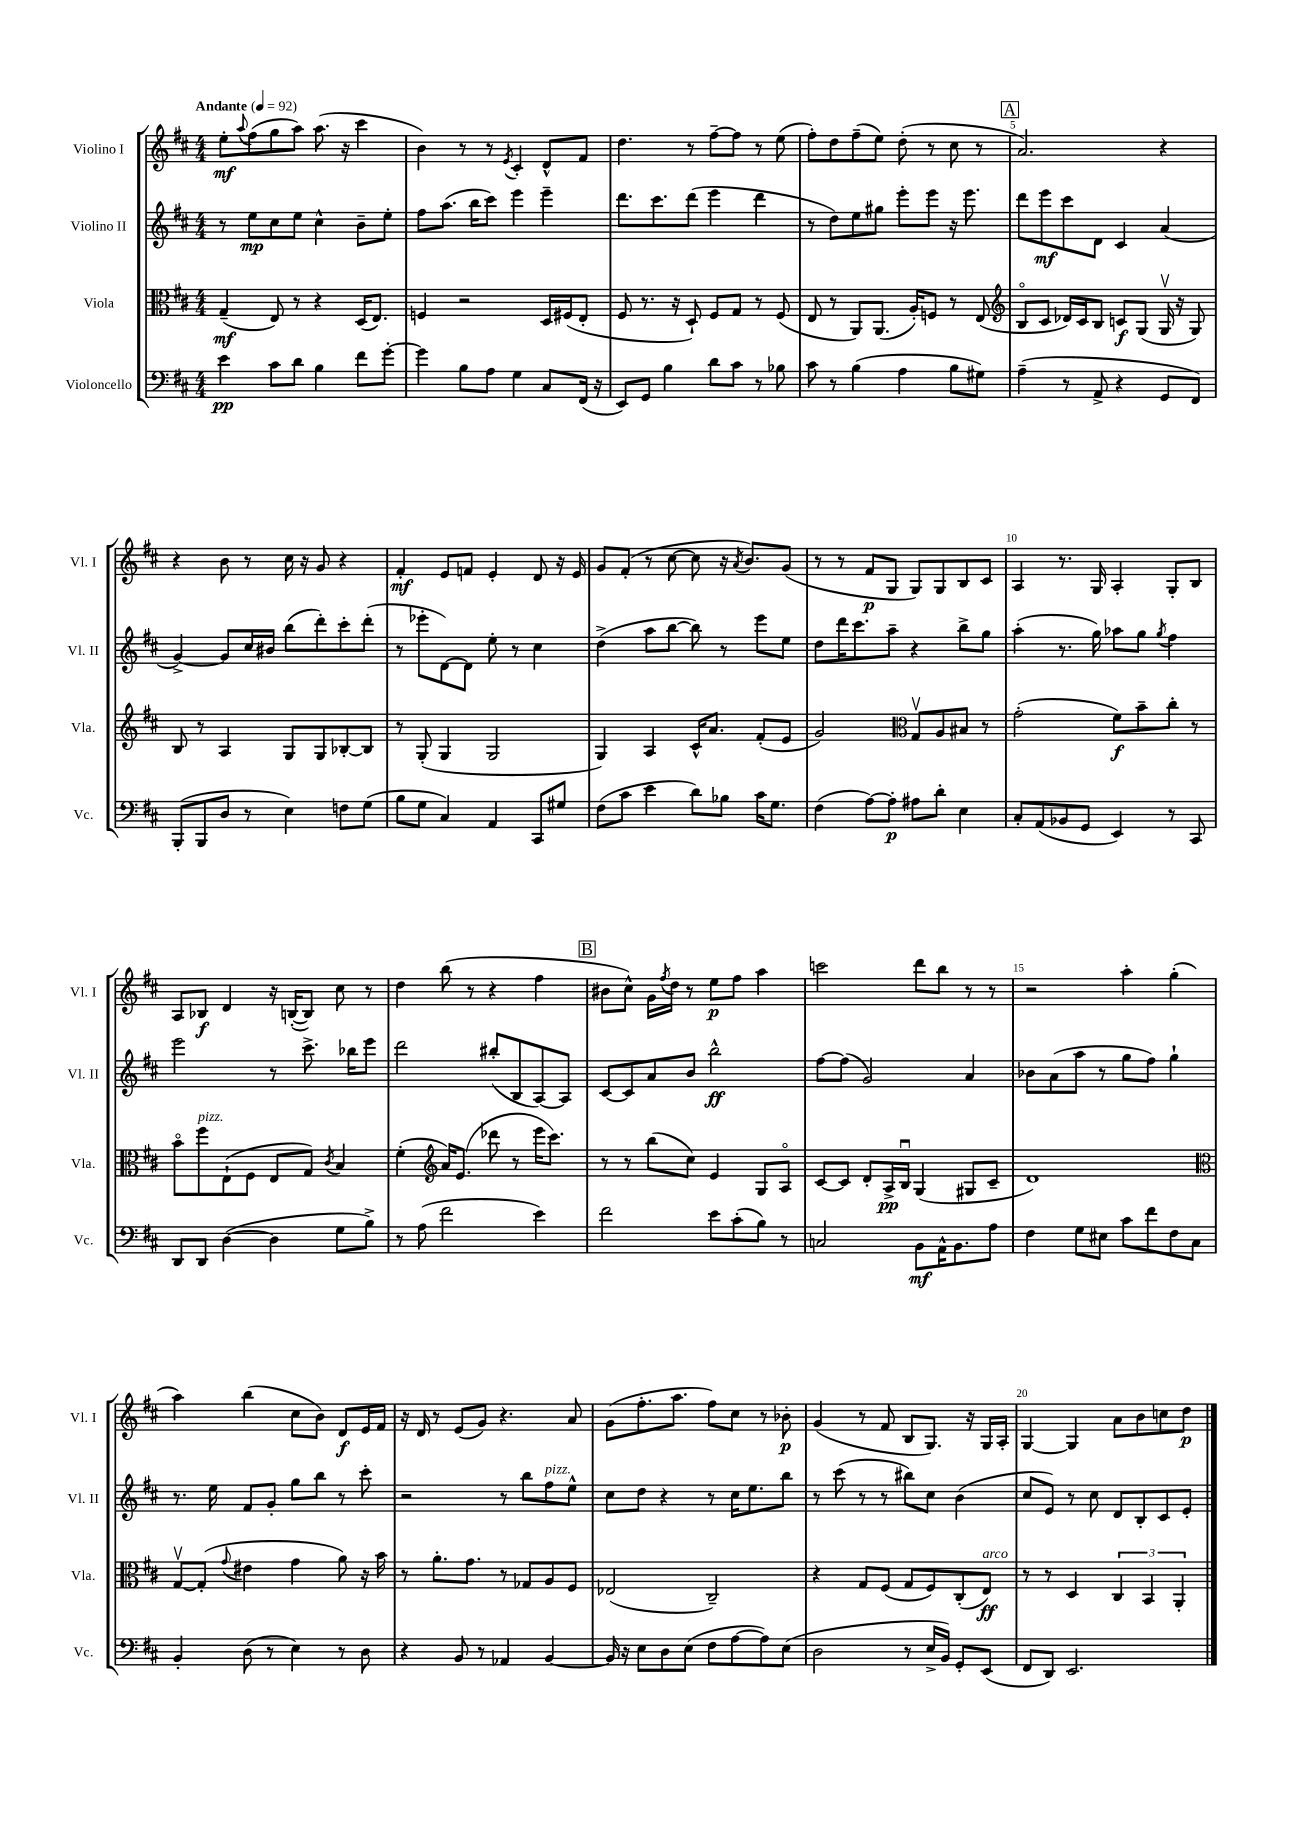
<<
\new StaffGroup <<
\new Staff = "s0" \with { instrumentName = "Violino I" shortInstrumentName = "Vl. I" } {
    \clef treble \key d \major \numericTimeSignature \time 4/4 \tempo "Andante" 4 = 92
    e''8-.\mf \appoggiatura { a''8 } fis''8( g''8 a''8) a''8.( r16 cis'''4 |
    b'4) r8 r8 \acciaccatura { e'8 } cis'4-. d'8-^ fis'8 |
    d''4. r8 fis''8~-- fis''8 r8 e''8( |
    fis''8-.) d''8 fis''8--( e''8) d''8-.( r8 cis''8 r8 |
    \mark \markup { \box "A" } a'2.) r4 |
    r4 b'8 r8 cis''16 r16 g'8 r4 |
    fis'4-.\mf e'8 f'8 e'4-. d'8 r16 e'16 |
    g'8 fis'8-.( r8 cis''8~ cis''8 r16 \acciaccatura { a'8 } b'8.) g'8( |
    r8 r8 fis'8\p g8 g8) g8 b8 cis'8 |
    a4 r8. g16 a4-. g8-. b8 |
    a8 bes8\f d'4 r16 b16~-.( b8) cis''8 r8 |
    d''4 b''8( r8 r4 fis''4 |
    \mark \markup { \box "B" } bis'8 cis''8-^) g'16 \acciaccatura { fis''8 } d''16 r8 e''8\p fis''8 a''4 |
    c'''2 d'''8 b''8 r8 r8 |
    r2 a''4-. g''4-.( |
    a''4) b''4( cis''8 b'8) d'8\f e'16 fis'16 |
    r16 d'16 r8 e'8( g'8) r4. a'8 |
    g'8( fis''8.-. a''8. fis''8) cis''8 r8 bes'8-.\p |
    g'4( r8 fis'8 b8 g8.) r16 g16 a16-. |
    g4~ g4 a'8 b'8 c''8 d''8\p \bar "|." |
}
\new Staff = "s1" \with { instrumentName = "Violino II" shortInstrumentName = "Vl. II" } {
    \clef treble \key d \major \numericTimeSignature \time 4/4
    r8 e''8\mp cis''8 e''8 cis''4-^ b'8-- e''8-. |
    fis''8 a''8.( b''16 cis'''8) e'''4 e'''4-- |
    d'''8. cis'''8. d'''8( e'''4 d'''4 |
    r8 d''8) e''8 gis''8 e'''8-. e'''8 r16 e'''8. |
    \mark \markup { \box "A" } d'''8 e'''8\mf cis'''8 d'8 cis'4 a'4( |
    g'4~->) g'8 cis''16 bis'16 b''8( d'''8-.) cis'''8-. d'''8-.( |
    r8 ees'''8-. d'8~) d'8 e''8-. r8 cis''4 |
    d''4->( a''8 b''8~ b''8) r8 e'''8 e''8 |
    d''8 d'''16 cis'''8. a''8-- r4 b''8-> g''8 |
    a''4-.( r8. g''16) aes''8 g''8 \acciaccatura { g''8 } fis''4 |
    e'''2 r8 cis'''8.-> bes''16 e'''8 |
    d'''2 bis''8-.( b8 a8~) a8 |
    \mark \markup { \box "B" } cis'8~ cis'8 a'8 b'8 b''2-^\ff |
    fis''8~ fis''8( g'2) a'4 |
    bes'8 a'8( a''8 r8 g''8 fis''8) g''4-! |
    r8. e''16 fis'8 g'8-. g''8 b''8 r8 cis'''8-. |
    r2 r8 b''8 fis''8^\markup { \italic "pizz." } e''8-^ |
    cis''8 d''8 r4 r8 cis''16 e''8. b''8 |
    r8 cis'''8( r8 r8 bis''8) cis''8 b'4( |
    cis''8 e'8) r8 cis''8 d'8 b8-. cis'8 e'8-. \bar "|." |
}
\new Staff = "s2" \with { instrumentName = "Viola" shortInstrumentName = "Vla." } {
    \clef alto \key d \major \numericTimeSignature \time 4/4
    g4--\mf( e8) r8 r4 d16( e8.) |
    f4 r2 d16 fis16( e8-. |
    fis8 r8. r16 d8-!) fis8 g8 r8 fis8( |
    e8 r8 a,8) a,8.( a16-.) f8 r8 e8( |
    \mark \markup { \box "A" } \clef treble b8\flageolet cis'8 des'16) cis'16 b8 c'8\f g8( g16\upbow r16 g8) |
    b8 r8 a4 g8 g8 bes8~-. bes8 |
    r8 g8-.( g4 g2 |
    g4) a4 cis'16-^ a'8. fis'8-.( e'8 |
    g'2) \clef alto g8\upbow a8 bis8 r8 |
    g'2-.( fis'8\f) b'8-- cis''8-. r8 |
    b'8\flageolet fis''8^\markup { \italic "pizz." } e8-!( fis8 e8 g8) \acciaccatura { cis'8 } b4 |
    fis'4-.( \clef treble a'16) e'8.( des'''8 r8 e'''16 cis'''8.) |
    \mark \markup { \box "B" } r8 r8 b''8( cis''8) e'4 g8 a8\flageolet |
    cis'8~ cis'8 d'8-. a16->\pp b16\downbow g4( gis8 cis'8-- |
    d'1) |
    \clef alto g8~\upbow g8-.( \appoggiatura { g'8 } eis'4 g'4 a'8) r16 b'16 |
    r8 a'8.-. g'8. r8 ges8 a8 fis8 |
    ees2( cis2--) |
    r4 g8 fis8( g8 fis8) cis8-.( e8\ff^\markup { \italic "arco" }) |
    r8 r8 d4 \tuplet 3/2 { cis4 b,4 a,4-. } \bar "|." |
}
\new Staff = "s3" \with { instrumentName = "Violoncello" shortInstrumentName = "Vc." } {
    \clef bass \key d \major \numericTimeSignature \time 4/4
    e'4\pp cis'8 d'8 b4 fis'8 g'8~-. |
    g'4 b8 a8 g4 cis8 fis,16( r16 |
    e,8) g,8 b4 d'8 cis'8 r8 bes8 |
    cis'8 r8 b4( a4 b8 gis8) |
    \mark \markup { \box "A" } a4--( r8 a,8-> r4 g,8 fis,8) |
    b,,8-.( b,,8 d8 r8 e4) f8 g8( |
    b8 g8 cis4) a,4 cis,8 gis8 |
    fis8( cis'8 e'4 d'8) bes8 cis'16 g8. |
    fis4( a8~) a8-.\p ais8 d'8-. e4 |
    cis8-. a,8( bes,8 g,8 e,4) r8 cis,8 |
    d,8 d,8 d4~( d4 g8 b8->) |
    r8 a8( fis'2 e'4) |
    \mark \markup { \box "B" } fis'2 e'8 cis'8-.( b8) r8 |
    c2 b,8\mf a,16-^ b,8. a8 |
    fis4 g8 eis8 cis'8 fis'8 fis8 cis8 |
    b,4-. d8( r8 e4) r8 d8 |
    r4 b,8 r8 aes,4 b,4~ |
    b,16 r16 e8 d8 e8( fis8 a8~ a8) e8( |
    d2 r8 e16-> b,16) g,8-. e,8( |
    fis,8 d,8) e,2. \bar "|." |
}
>>
>>
\layout { \context { \Score \override BarNumber.break-visibility = ##(#f #t #t) barNumberVisibility = #(every-nth-bar-number-visible 5) } }
